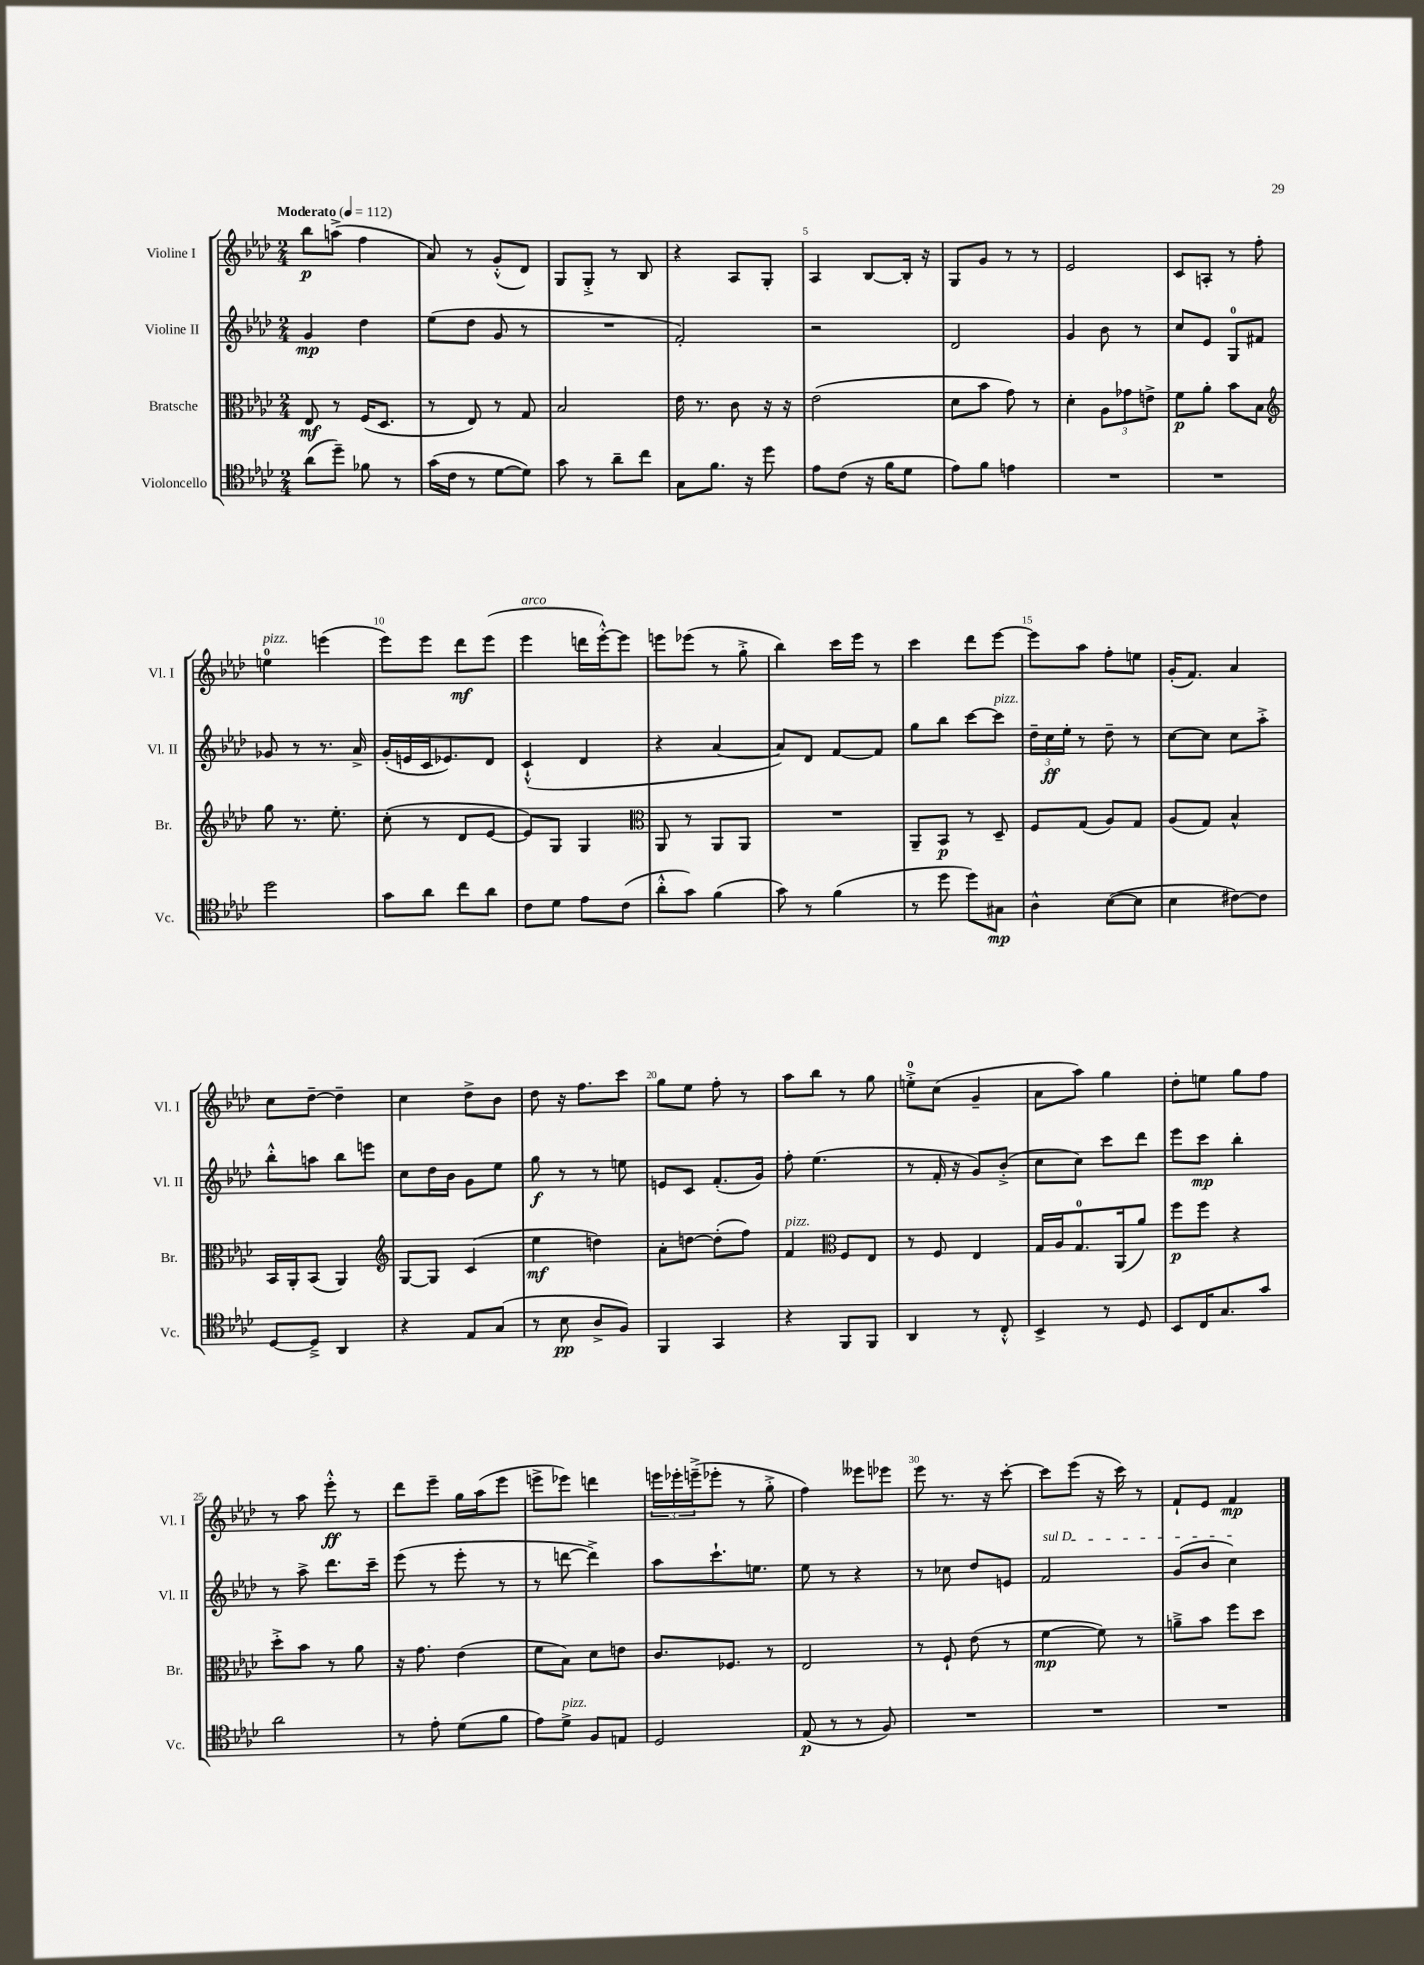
<<
\new StaffGroup <<
\new Staff = "s0" \with { instrumentName = "Violine I" shortInstrumentName = "Vl. I" } {
    \clef treble \key aes \major \numericTimeSignature \time 2/4 \tempo "Moderato" 4 = 112
    bes''8\p a''8->( f''4 |
    aes'8) r8 g'8-.-^( des'8) |
    g8 g8-.-> r8 bes8 |
    r4 aes8 g8-. |
    aes4 bes8~ bes16-. r16 |
    g8 g'8 r8 r8 |
    ees'2 |
    c'8 a8-. r8 f''8-. |
    e''4-0^\markup { \italic "pizz." } e'''4( |
    ees'''8) ees'''8 des'''8\mf ees'''8( |
    ees'''4^\markup { \italic "arco" } d'''16 ees'''16~-.-^) ees'''8 |
    e'''8 ees'''8( r8 g''8-.-> |
    bes''4) c'''16 ees'''16 r8 |
    c'''4 des'''8 ees'''8~ |
    ees'''8 aes''8 f''8-. e''8 |
    g'16-.( f'8.) aes'4 |
    c''8 des''8~-- des''4-- |
    c''4 des''8-> bes'8 |
    des''8 r16 f''8. c'''8 |
    g''8 ees''8 f''8-. r8 |
    aes''8 bes''8 r8 g''8 |
    e''8-0-.-> c''8( g'4-- |
    aes'8 aes''8) g''4 |
    des''8-. e''8 g''8 f''8 |
    r8 aes''8 ees'''8-.-^\ff r8 |
    des'''8 ees'''8-- g''16 aes''16( ees'''8 |
    e'''8-> ees'''8) d'''4 |
    \tuplet 3/2 { e'''16 ees'''16-. e'''16--->( } ees'''8-. r8 g''8-.-> |
    f''4) eeses'''8 ees'''8 |
    ees'''8 r8. r16 c'''8~-. |
    c'''8 ees'''8( r16 c'''16) r8 |
    f'8-! ees'8 f'4\mp \bar "|." |
}
\new Staff = "s1" \with { instrumentName = "Violine II" shortInstrumentName = "Vl. II" } {
    \clef treble \key aes \major \numericTimeSignature \time 2/4
    g'4\mp des''4 |
    ees''8( des''8 g'8 r8 |
    R2 |
    f'2-.) |
    r2 |
    des'2 |
    g'4 bes'8 r8 |
    c''8 ees'8 g8-0 fis'8 |
    ges'8 r8 r8. aes'16-> |
    g'16-.( e'16 c'16 ees'8.) des'8 |
    c'4-!-^( des'4 |
    r4 aes'4~ |
    aes'8) des'8 f'8~ f'8 |
    g''8 bes''8 c'''8~ c'''8^\markup { \italic "pizz." } |
    \tuplet 3/2 { des''16-- c''16\ff ees''16-. } r8 des''8-- r8 |
    c''8~ c''8 c''8 aes''8-.-> |
    bes''8-.-^ a''8 bes''8 e'''8 |
    c''8 des''16 bes'16 g'8 ees''8 |
    g''8\f r8 r8 e''8 |
    e'8 c'8 f'8.-.( g'16) |
    f''8-. ees''4.( |
    r8 f'16-. r16 g'8) bes'8-.->( |
    c''8 c''8) c'''8 des'''8 |
    ees'''8 c'''8\mp bes''4-. |
    r8 aes''8-> des'''8. c'''16-- |
    ees'''8( r8 ees'''8-. r8 |
    r8 d'''8~ d'''4->) |
    aes''8 c'''8.-! e''8. |
    ees''8 r8 r4 |
    r8 ces''8 des''8 e'8 |
    \once \override TextSpanner.bound-details.left.text = \markup { \italic "sul D" } f'2\startTextSpan |
    g'8( bes'8 c''4\stopTextSpan) \bar "|." |
}
\new Staff = "s2" \with { instrumentName = "Bratsche" shortInstrumentName = "Br." } {
    \clef alto \key aes \major \numericTimeSignature \time 2/4
    ees8\mf r8 f16( des8. |
    r8 ees8) r8 g8 |
    bes2 |
    ees'16 r8. c'8 r16 r16 |
    ees'2( |
    des'8 bes'8 g'8) r8 |
    des'4-. \tuplet 3/2 { aes8 ges'8 e'8-> } |
    f'8\p aes'8-. bes'8 bes8 |
    \clef treble g''8 r8. ees''8.-. |
    c''8-.( r8 des'8 ees'8~ |
    ees'8) g8 g4 |
    \clef alto aes,8 r8 aes,8 aes,8 |
    R2 |
    aes,8-- bes,8\p r8 des8-- |
    f8 g8( aes8) g8 |
    aes8( g8) bes4-^ |
    bes,16 aes,16-. bes,8( aes,4) |
    \clef treble g8~ g8 c'4( |
    ees''4\mf d''4) |
    aes'8-. d''8~ d''8-.( f''8) |
    f'4^\markup { \italic "pizz." } \clef alto f8 ees8 |
    r8 f8 ees4 |
    g16 aes16 g8.-0 aes,16( aes'8) |
    f''8\p f''8 r4 |
    des''8-.-> bes'8 r8 aes'8 |
    r16 g'8. ees'4( |
    f'8 bes8) des'8 e'8 |
    c'8. fes8. r8 |
    ees2 |
    r8 f8-! ees'8( r8 |
    f'4~\mp f'8) r8 |
    a'8---> bes'8 f''8 des''8 \bar "|." |
}
\new Staff = "s3" \with { instrumentName = "Violoncello" shortInstrumentName = "Vc." } {
    \clef tenor \key aes \major \numericTimeSignature \time 2/4
    aes'8( des''8--) fes'8 r8 |
    g'16( c'16 r8 des'8~ des'8) |
    g'8 r8 aes'8-- c''8 |
    g8 f'8. r16 des''8 |
    ees'8 c'8( r16 f'16 des'8 |
    ees'8) f'8 e'4 |
    R2 |
    R2 |
    des''2 |
    g'8 aes'8 c''8 aes'8 |
    c'8 des'8 ees'8 c'8( |
    aes'8-.-^ g'8) f'4( |
    g'8) r8 f'4( |
    r8 des''8 des''8) gis8\mp |
    aes4-^ bes8~( bes8 |
    bes4 cis'8~) cis'8 |
    des8~ des8---> aes,4 |
    r4 ees8 g8( |
    r8 bes8\pp aes8-> f8) |
    f,4 g,4 |
    r4 f,8 f,8 |
    aes,4 r8 c8-.-^ |
    bes,4-> r8 des8 |
    bes,8 c16 g8. g'8 |
    aes'2 |
    r8 ees'8-. des'8( f'8 |
    ees'8) des'8->^\markup { \italic "pizz." } f8 e8 |
    des2 |
    ees8\p( r8 r8 f8) |
    R2 |
    R2 |
    R2 \bar "|." |
}
>>
>>
\layout { \context { \Score \override BarNumber.break-visibility = ##(#f #t #t) barNumberVisibility = #(every-nth-bar-number-visible 5) } }
